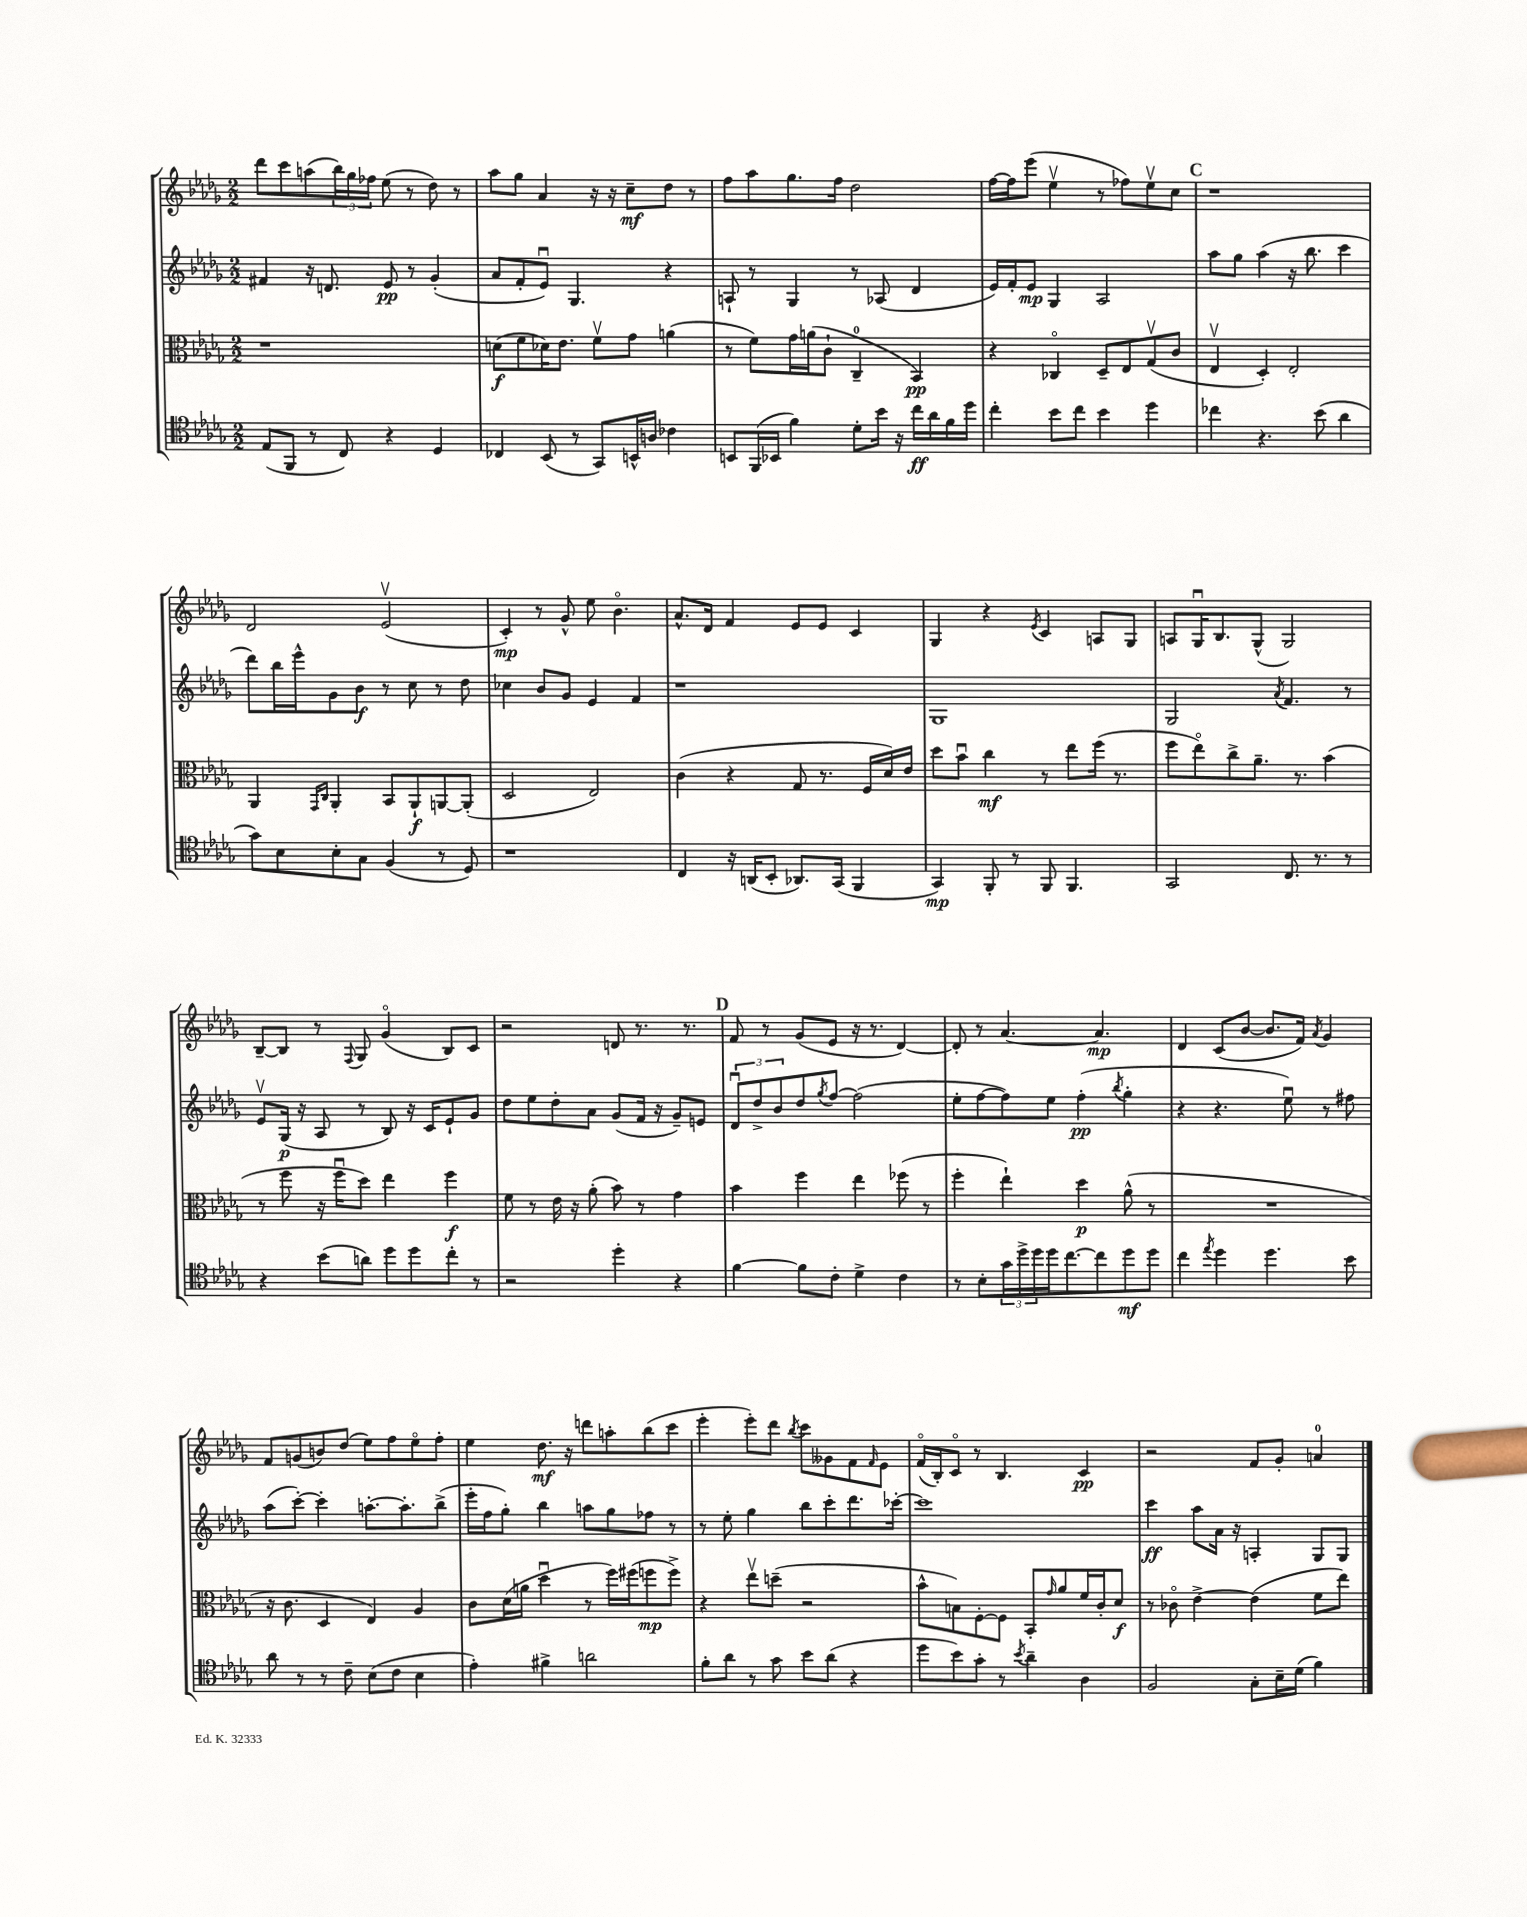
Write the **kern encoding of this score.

**kern	**dynam	**kern	**dynam	**kern	**dynam	**kern	**dynam
*part4	*part4	*part3	*part3	*part2	*part2	*part1	*part1
*staff4	*staff4	*staff3	*staff3	*staff2	*staff2	*staff1	*staff1
*clefC4	*	*clefC3	*	*clefG2	*	*clefG2	*
*k[b-e-a-d-g-]	*	*k[b-e-a-d-g-]	*	*k[b-e-a-d-g-]	*	*k[b-e-a-d-g-]	*
*M2/2	*	*M2/2	*	*M2/2	*	*M2/2	*
=16	=16	=16	=16	=16	=16	=16	=16
(8E-/L	.	1r	.	4f#X/	.	8ddd-\L	.
8FF/J	.	.	.	.	.	8ccc\	.
8r	.	.	.	16r	.	(8aan\	.
.	.	.	.	8.dn/	.	.	.
8C/)	.	.	.	.	.	24bb-\L)	.
.	.	.	.	.	.	24gg-\	.
.	.	.	.	.	.	24ff-X\JJ	.
4r	.	.	.	8e-/	pp	(8ee-\	.
.	.	.	.	8r	.	8r	.
4D-/	.	.	.	(4g-'/	.	8dd-\)	.
.	.	.	.	.	.	8r	.
=17	=17	=17	=17	=17	=17	=17	=17
4C-X/	.	(8dn\L	f	8a-/L	.	8aa-\L	.
.	.	8f\	.	8f'/	.	8gg-\J	.
(8BB-/	.	16d-X\K)	.	8e-u/J)	.	4a-/	.
.	.	8.e-\J	.	.	.	.	.
8r	.	.	.	4.G-/	.	.	.
8GG-/L)	.	8fv\L	.	.	.	16r	.
.	.	.	.	.	.	16r	.
16BBn^^/L	.	8g-\J	.	.	.	8cc~\L	mf
16An/JJ	.	.	.	.	.	.	.
4c-X\	.	(4an\	.	4r	.	8dd-\J	.
.	.	.	.	.	.	8r	.
=18	=18	=18	=18	=18	=18	=18	=18
8BBn/L	.	8r	.	8An`/	.	8ff\L	.
(16FF/L	.	8f\L)	.	8r	.	8aa-\	.
16BB-X/JJ	.	.	.	.	.	.	.
4f\)	.	16g-\L	.	4G-/	.	8.gg-\	.
.	.	(16an\J	.	.	.	.	.
.	.	8c`\J	.	.	.	.	.
.	.	.	.	.	.	16ff\Jk	.
8d-'\L	.	4C~/	.	8r	.	2dd-\	.
16b-\Jk	.	.	.	(8A-X/	.	.	.
16r	.	.	.	.	.	.	.
16cc\LL	ff	4BB-/)	pp	4d-/	.	.	.
16a-\	.	.	.	.	.	.	.
16f\	.	.	.	.	.	.	.
16dd-\JJ	.	.	.	.	.	.	.
=19	=19	=19	=19	=19	=19	=19	=19
4cc'\	.	4r	.	16e-/LL)	.	[16ff\LL	.
.	.	.	.	16f'/J	.	16ff\J]	.
.	.	.	.	8e-/J	mp	(8eee-\J	.
8b-\L	.	4C-X/	.	4G-/	.	4ee-v\	.
8cc\J	.	.	.	.	.	.	.
4b-\	.	8D-~/L	.	2A-/	.	8r	.
.	.	8E-/	.	.	.	8ff-X\L)	.
4dd-\	.	(8G-v/	.	.	.	8ee-v\	.
.	.	8c/J	.	.	.	8cc\J	.
!!LO:REH:place=s1:t=C
=20	=20	=20	=20	=20	=20	=20	=20
4cc-X\	.	4E-v/	.	8aa-\L	.	1r	.
.	.	.	.	8gg-\J	.	.	.
4.r	.	4D-'/)	.	(4aa-\	.	.	.
.	.	2E-'/	.	16r	.	.	.
.	.	.	.	8.bb-\	.	.	.
(8b-\	.	.	.	.	.	.	.
4a-\	.	.	.	4ccc\	.	.	.
!!LO:LB:g=z
=21	=21	=21	=21	=21	=21	=21	=21
8g-\L)	.	4AA-/	.	8ddd-\L)	.	2d-/	.
8B-\	.	.	.	16bb-\L	.	.	.
.	.	.	.	16eee-^^\J	.	.	.
.	.	16qqGG-/LL	.	.	.	.	.
.	.	16qqC/JJ	.	.	.	.	.
8B-'\	.	4AA-'/	.	8g-\	.	.	.
8G-\J	.	.	.	8b-\J	f	.	.
(4F/	.	8BB-/L	.	8r	.	(2e-v/	.
.	.	8AA-`/	f	8cc\	.	.	.
8r	.	[8AAn/	.	8r	.	.	.
8D-/)	.	(8AA'/J]	.	8dd-\	.	.	.
=22	=22	=22	=22	=22	=22	=22	=22
1r	.	2D-/	.	4cc-X\	.	4c'/)	mp
.	.	.	.	8b-/L	.	8r	.
.	.	.	.	8g-/J	.	8g-^^/	.
.	.	2E-/)	.	4e-/	.	8ee-\	.
.	.	.	.	.	.	4.b-\	.
.	.	.	.	4f/	.	.	.
=23	=23	=23	=23	=23	=23	=23	=23
4C/	.	(4c\	.	1r	.	8.a-^^/L	.
.	.	.	.	.	.	16d-/Jk	.
16r	.	4r	.	.	.	4f/	.
(16AAn/KL	.	.	.	.	.	.	.
8BB-'/J	.	.	.	.	.	.	.
8.AA-X/L)	.	8G-/	.	.	.	8e-/L	.
.	.	8.r	.	.	.	8e-/J	.
(16GG-/Jk	.	.	.	.	.	.	.
4FF/	.	.	.	.	.	4c/	.
.	.	16F/LL	.	.	.	.	.
.	.	16d-/)	.	.	.	.	.
.	.	16e-/JJ	.	.	.	.	.
=24	=24	=24	=24	=24	=24	=24	=24
4GG-/)	mp	8dd-\L	.	1G-	.	4G-/	.
.	.	8b-u\J	.	.	.	.	.
8FF'/	.	4cc\	mf	.	.	4r	.
8r	.	.	.	.	.	.	.
.	.	.	.	.	.	8qe-/	.
8FF/	.	8r	.	.	.	4c/	.
4.FF/	.	8ee-\L	.	.	.	.	.
.	.	(16ff\Jk	.	.	.	8An/L	.
.	.	8.r	.	.	.	.	.
.	.	.	.	.	.	8G-/J	.
=25	=25	=25	=25	=25	=25	=25	=25
2GG-/	.	8ff\L	.	2G-/	.	8An/L	.
.	.	8ee-\)	.	.	.	16G-u/K	.
.	.	.	.	.	.	8.B-/	.
.	.	8cc^\	.	.	.	.	.
.	.	8.a-~\J	.	.	.	(8G-^^/J	.
.	.	.	.	8qa-/	.	.	.
8.C/	.	.	.	4.f/	.	2G-/)	.
.	.	8.r	.	.	.	.	.
8.r	.	.	.	.	.	.	.
.	.	(4b-\	.	.	.	.	.
8r	.	.	.	8r	.	.	.
!!LO:LB:g=z
=26	=26	=26	=26	=26	=26	=26	=26
4r	.	8r	.	8e-v/L	.	[8B-~/L	.
.	.	8ff\	.	(16G-/Jk	p	8B-/J]	.
.	.	.	.	16r	.	.	.
(8b-\L	.	16r	.	8A-/	.	8r	.
.	.	16ffu\KL	.	.	.	.	.
.	.	.	.	.	.	8qqF/	.
8an\J)	.	8dd-\J)	.	8r	.	8G-/	.
8dd-\L	.	4ee-\	.	8B-/)	.	(4g-/	.
8dd-\	.	.	.	16r	.	.	.
.	.	.	.	16c/KL	.	.	.
8cc'\J	.	4ff\	f	8e-`/	.	8B-/L)	.
8r	.	.	.	8g-/J	.	8c/J	.
=27	=27	=27	=27	=27	=27	=27	=27
2r	.	8f\	.	8dd-\L	.	2r	.
.	.	8r	.	8ee-\	.	.	.
.	.	16e-\	.	8dd-'\	.	.	.
.	.	16r	.	.	.	.	.
.	.	(8a-'\	.	8a-\J	.	.	.
4dd-'\	.	8b-\)	.	(8g-/L	.	8dn/	.
.	.	8r	.	16f/Jk	.	8.r	.
.	.	.	.	16r	.	.	.
4r	.	4g-\	.	8g-~/L)	.	.	.
.	.	.	.	.	.	8.r	.
.	.	.	.	8en/J	.	.	.
!!LO:REH:place=s1:t=D
=28	=28	=28	=28	=28	=28	=28	=28
[4f\	.	4b-\	.	12d-u/L	.	8f/	.
.	.	.	.	12dd-^/	.	.	.
.	.	.	.	.	.	8r	.
.	.	.	.	12b-/	.	.	.
8f\L]	.	4ff\	.	8dd-/	.	(8g-/L	.
.	.	.	.	8qgg-/	.	.	.
8c'\J	.	.	.	[8ff/J	.	8e-/J	.
4d-^\	.	4ee-\	.	(2ff\]	.	16r	.
.	.	.	.	.	.	8.r	.
4c\	.	(8ff-X\	.	.	.	[4d-/)	.
.	.	8r	.	.	.	.	.
=29	=29	=29	=29	=29	=29	=29	=29
8r	.	4ff'\	.	8ee-'\L	.	8d-'/]	.
8B-'\L	.	.	.	[8ff\	.	8r	.
24g-\L	.	4ee-`\)	.	8ff\])	.	[4.a-/	.
24dd-^\	.	.	.	.	.	.	.
24dd-\	.	.	.	.	.	.	.
16dd-\J	.	.	.	8ee-\J	.	.	.
[8.cc\	.	.	.	.	.	.	.
.	.	4dd-\	p	(4ff'\	pp	.	.
8cc\]	.	.	.	.	.	4.a-/]	mp
.	.	.	.	8qbb-/	.	.	.
8dd-\	mf	(8a-^^\	.	4gg-'\	.	.	.
8dd-\J	.	8r	.	.	.	.	.
=30	=30	=30	=30	=30	=30	=30	=30
4cc\	.	1r	.	4r	.	4d-/	.
8qee-/	.	.	.	.	.	.	.
4dd-\	.	.	.	4.r	.	(8c/L	.
.	.	.	.	.	.	[8b-/J	.
4.dd-\	.	.	.	.	.	8.b-/L]	.
.	.	.	.	8ee-u\)	.	.	.
.	.	.	.	.	.	16f/Jk)	.
.	.	.	.	.	.	8qa-/	.
.	.	.	.	8r	.	4g-/	.
8b-\	.	.	.	8ff#X\	.	.	.
!!LO:LB:g=z
=31	=31	=31	=31	=31	=31	=31	=31
8a-\	.	16r	.	(8aa-\L	.	8f/L	.
.	.	8.c\	.	.	.	.	.
8r	.	.	.	[8ccc'\J)	.	(8gn/	.
8r	.	4D-/	.	4ccc'\]	.	8bn/)	.
8c~\	.	.	.	.	.	(8dd-/J	.
(8B-\L	.	4E-/)	.	[8.aan'\L	.	8ee-\L)	.
8c\J	.	.	.	.	.	8ff\	.
.	.	.	.	8.aa'\]	.	.	.
4B-\	.	4A-/	.	.	.	8ee-\	.
.	.	.	.	(8bb-^\J	.	8ff'\J	.
=32	=32	=32	=32	=32	=32	=32	=32
4e-'\)	.	8c\L	.	16eee-'\LL	.	4ee-\	.
.	.	.	.	16ff\J	.	.	.
.	.	(16d-\L	.	8gg-'\J)	.	.	.
.	.	16an\JJ	.	.	.	.	.
4f#X^\	.	4dd-u\	.	4bb-\	.	8.dd-\	mf
.	.	.	.	.	.	16r	.
2an\	.	8r	.	8aan\L	.	8dddn\L	.
.	.	16ff\LL)	.	8gg-\	.	8aan'\	.
.	.	(16ff#X\J	.	.	.	.	.
.	.	8ffn\	mp	8ff-X\J	.	(8bb-\	.
.	.	8ff^\J)	.	8r	.	8ccc\J	.
=33	=33	=33	=33	=33	=33	=33	=33
8f'\L	.	4r	.	8r	.	4eee-'\	.
8a-\J	.	.	.	8ee-'\	.	.	.
8r	.	8ee-v\L	.	4gg-\	.	8eee-'\L)	.
8g-\	.	(8ddn~\J	.	.	.	8ddd-\J	.
.	.	.	.	.	.	8qbb-/	.
8b-\L	.	2r	.	8bb-\L	.	8ccc\L	.
(8a-\J	.	.	.	8ccc'\	.	8g--X\	.
4r	.	.	.	8.ddd-\	.	8f\	.
.	.	.	.	.	.	16qqf/	.
.	.	.	.	.	.	8e-\J	.
.	.	.	.	[16ccc-X'\Jk	.	.	.
=34	=34	=34	=34	=34	=34	=34	=34
8dd-\L	.	8b-^^\L	.	1ccc-]	.	(16f/LL	.
.	.	.	.	.	.	16B-'/J)	.
8b-\)	.	8Bn\)	.	.	.	8c/J	.
8g-'\J	.	[8F'\	.	.	.	8r	.
8r	.	8F\J]	.	.	.	4.B-/	.
8qb-/	.	.	.	.	.	.	.
4a-~\	.	8BB-'/L	.	.	.	.	.
.	.	16qqg-/	.	.	.	.	.
.	.	8a-/	.	.	.	.	.
4A-\	.	16f/L	.	.	.	4c/	pp
.	.	16c'/J	.	.	.	.	.
.	.	8d-/J	f	.	.	.	.
=35	=35	=35	=35	=35	=35	=35	=35
2F/	.	8r	.	4ccc\	ff	2r	.
.	.	8c-X\	.	.	.	.	.
.	.	[4e-^\	.	8aa-\L	.	.	.
.	.	.	.	16a-\Jk	.	.	.
.	.	.	.	16r	.	.	.
8G-'\L	.	(4e-\]	.	4An'/	.	8f/L	.
16B-~\L	.	.	.	.	.	8g-'/J	.
(16d-\JJ	.	.	.	.	.	.	.
4f\)	.	8f\L	.	8G-/L	.	4an/	.
.	.	8ee-\J)	.	8G-/J	.	.	.
==	==	==	==	==	==	==	==
*-	*-	*-	*-	*-	*-	*-	*-
